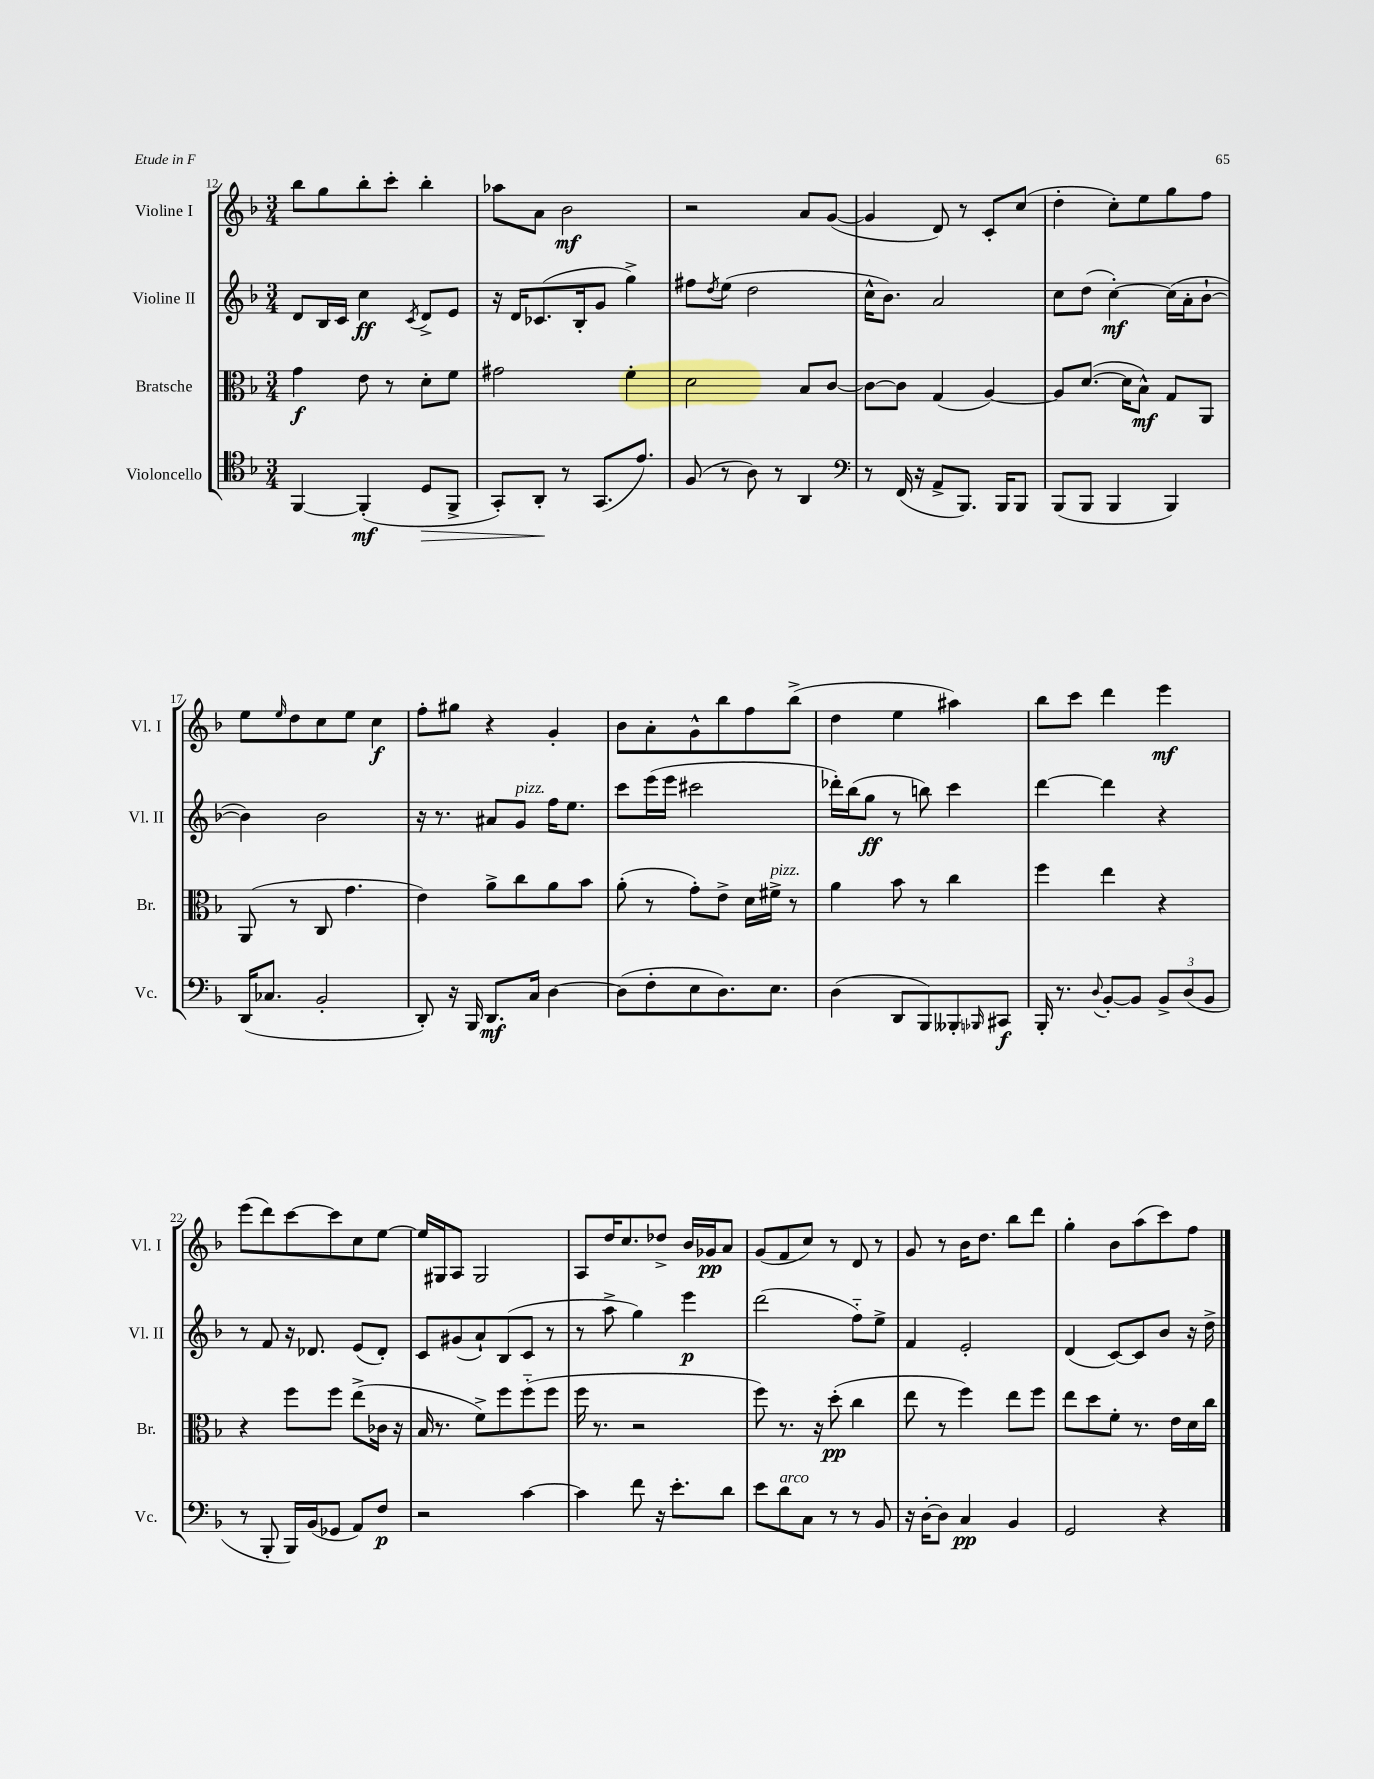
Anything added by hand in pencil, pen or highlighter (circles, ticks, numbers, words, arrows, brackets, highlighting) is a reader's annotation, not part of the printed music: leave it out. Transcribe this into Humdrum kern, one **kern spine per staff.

**kern	**kern	**kern	**kern
*staff4	*staff3	*staff2	*staff1
*clefC4	*clefC3	*clefG2	*clefG2
*k[b-]	*k[b-]	*k[b-]	*k[b-]
*M3/4	*M3/4	*M3/4	*M3/4
[4FF	4g	8d	8bb-
.	.	16B-	8gg
.	.	16c	.
(4FF']	8e	4cc	8bb-'
.	8r	.	8ccc'
.	.	8qc	.
8D	8d'	8d^	4bb-'
8FF^	8f	8e	.
=	=	=	=
8GG')	2g#	16r	8aa-
.	.	16d	.
8AA'	.	(8.c-	8a
8r	.	.	2b-
.	.	16B-'	.
(8.GG	.	8g	.
.	4f'	4gg^)	.
8.e)	.	.	.
=	=	=	=
(8F	2d	8ff#	2r
.	.	8qdd	.
8r	.	(8ee	.
8A)	.	2dd	.
8r	.	.	.
4AA	8B-	.	8a
.	[8c	.	([8g
=	=	=	=
*clefF4	*	*	*
8r	8c_	16cc^^	4g]
.	.	8.b-)	.
(16FF	8c]	.	.
16r	.	.	.
8AA^	(4G	2a	8d)
8.BBB-)	.	.	8r
.	[4A)	.	8c'
16BBB-	.	.	.
8BBB-	.	.	(8cc
=	=	=	=
(8BBB-	8A]	8cc	4dd'
8BBB-	([8.d	(8dd	.
4BBB-	.	[4cc')	8cc')
.	16d]	.	.
.	8B-^^)	.	8ee
4BBB-)	8G	(16cc]	8gg
.	.	16a'	.
.	8AA	[8b-`	8ff
=	=	=	=
(16DD	(8AA	4b-])	8ee
8.C-	.	.	.
.	.	.	16qqee
.	8r	.	8dd
2BB-'	8C	2b-	8cc
.	4.g	.	8ee
.	.	.	4cc
=	=	=	=
8DD')	4e)	16r	8ff'
.	.	8.r	.
16r	.	.	8gg#
16BBB-	.	.	.
8.DD	8a^	8a#	4r
.	8cc	8g	.
16C	.	.	.
[4D	8a	16ff	4g'
.	.	8.ee	.
.	8b-	.	.
=	=	=	=
(8D]	(8a'	8ccc	8b-
8F'	8r	(16eee	8a'
.	.	16eee	.
8E	8g')	2ccc#	8g^^
8.D)	8e^	.	8bb-
.	16d	.	8ff
8.E	16f#^	.	.
.	8r	.	(8bb-^
=	=	=	=
(4D	4a	16ddd-')	4dd
.	.	(16bb-	.
.	.	8gg	.
8DD	8b-	8r	4ee
8BBB-)	8r	8bb)	.
8BBB--'	4cc	4ccc	4aa#)
16qqBBB-	.	.	.
8CC#	.	.	.
=	=	=	=
16BBB-'	4ff	[4ddd	8bb-
8.r	.	.	.
.	.	.	8ccc
8qqD	.	.	.
[8BB-'	4ee	4ddd]	4ddd
8BB-]	.	.	.
12BB-^	4r	4r	4eee
(12D	.	.	.
12BB-	.	.	.
=	=	=	=
8r	4r	8r	(8eee
8BBB-'	.	8f	8ddd)
16BBB-)	8ff	16r	[8ccc
(16BB-	.	8.d-	.
8GG-	8ff	.	8ccc]
8AA)	(8ee^	(8e	8cc
8F	16c-	8d-')	[8ee
.	16r	.	.
=	=	=	=
2r	16B-	8c	16ee]
.	8.r	.	16G#
.	.	(8g#	8A
.	8f^)	8a`)	2G#
.	8ff	(8B-	.
[4c	(8ff'~	8c	.
.	8ff	8r	.
=	=	=	=
4c]	16ff	8r	8A
.	8.r	.	.
.	.	8aa^	16dd
.	.	.	8.cc
8f	2r	4gg)	.
16r	.	.	8dd-^
8.e'	.	.	.
.	.	4eee	16b-
.	.	.	16g-
8d	.	.	8a
=	=	=	=
8e	8ff)	(2ddd	(8g
8d	8.r	.	8f
8C	.	.	8cc)
.	16r	.	.
8r	(8dd'	.	8r
8r	4cc	8ff'~)	8d
8BB-	.	8ee^	8r
=	=	=	=
16r	8ee	4f	8g
[16D'	.	.	.
8D]	8r	.	8r
4C	4ff)	2e'	16b-
.	.	.	8.dd
4BB-	8ee	.	8bb-
.	8ff	.	8ddd
=	=	=	=
2GG	8ee	(4d	4gg'
.	8dd	.	.
.	8f'	[8c)	8b-
.	8.r	8c]	(8aa
4r	.	8b-	8ccc)
.	16e	.	.
.	16d	16r	8ff
.	16cc	16dd^	.
==	==	==	==
*-	*-	*-	*-
